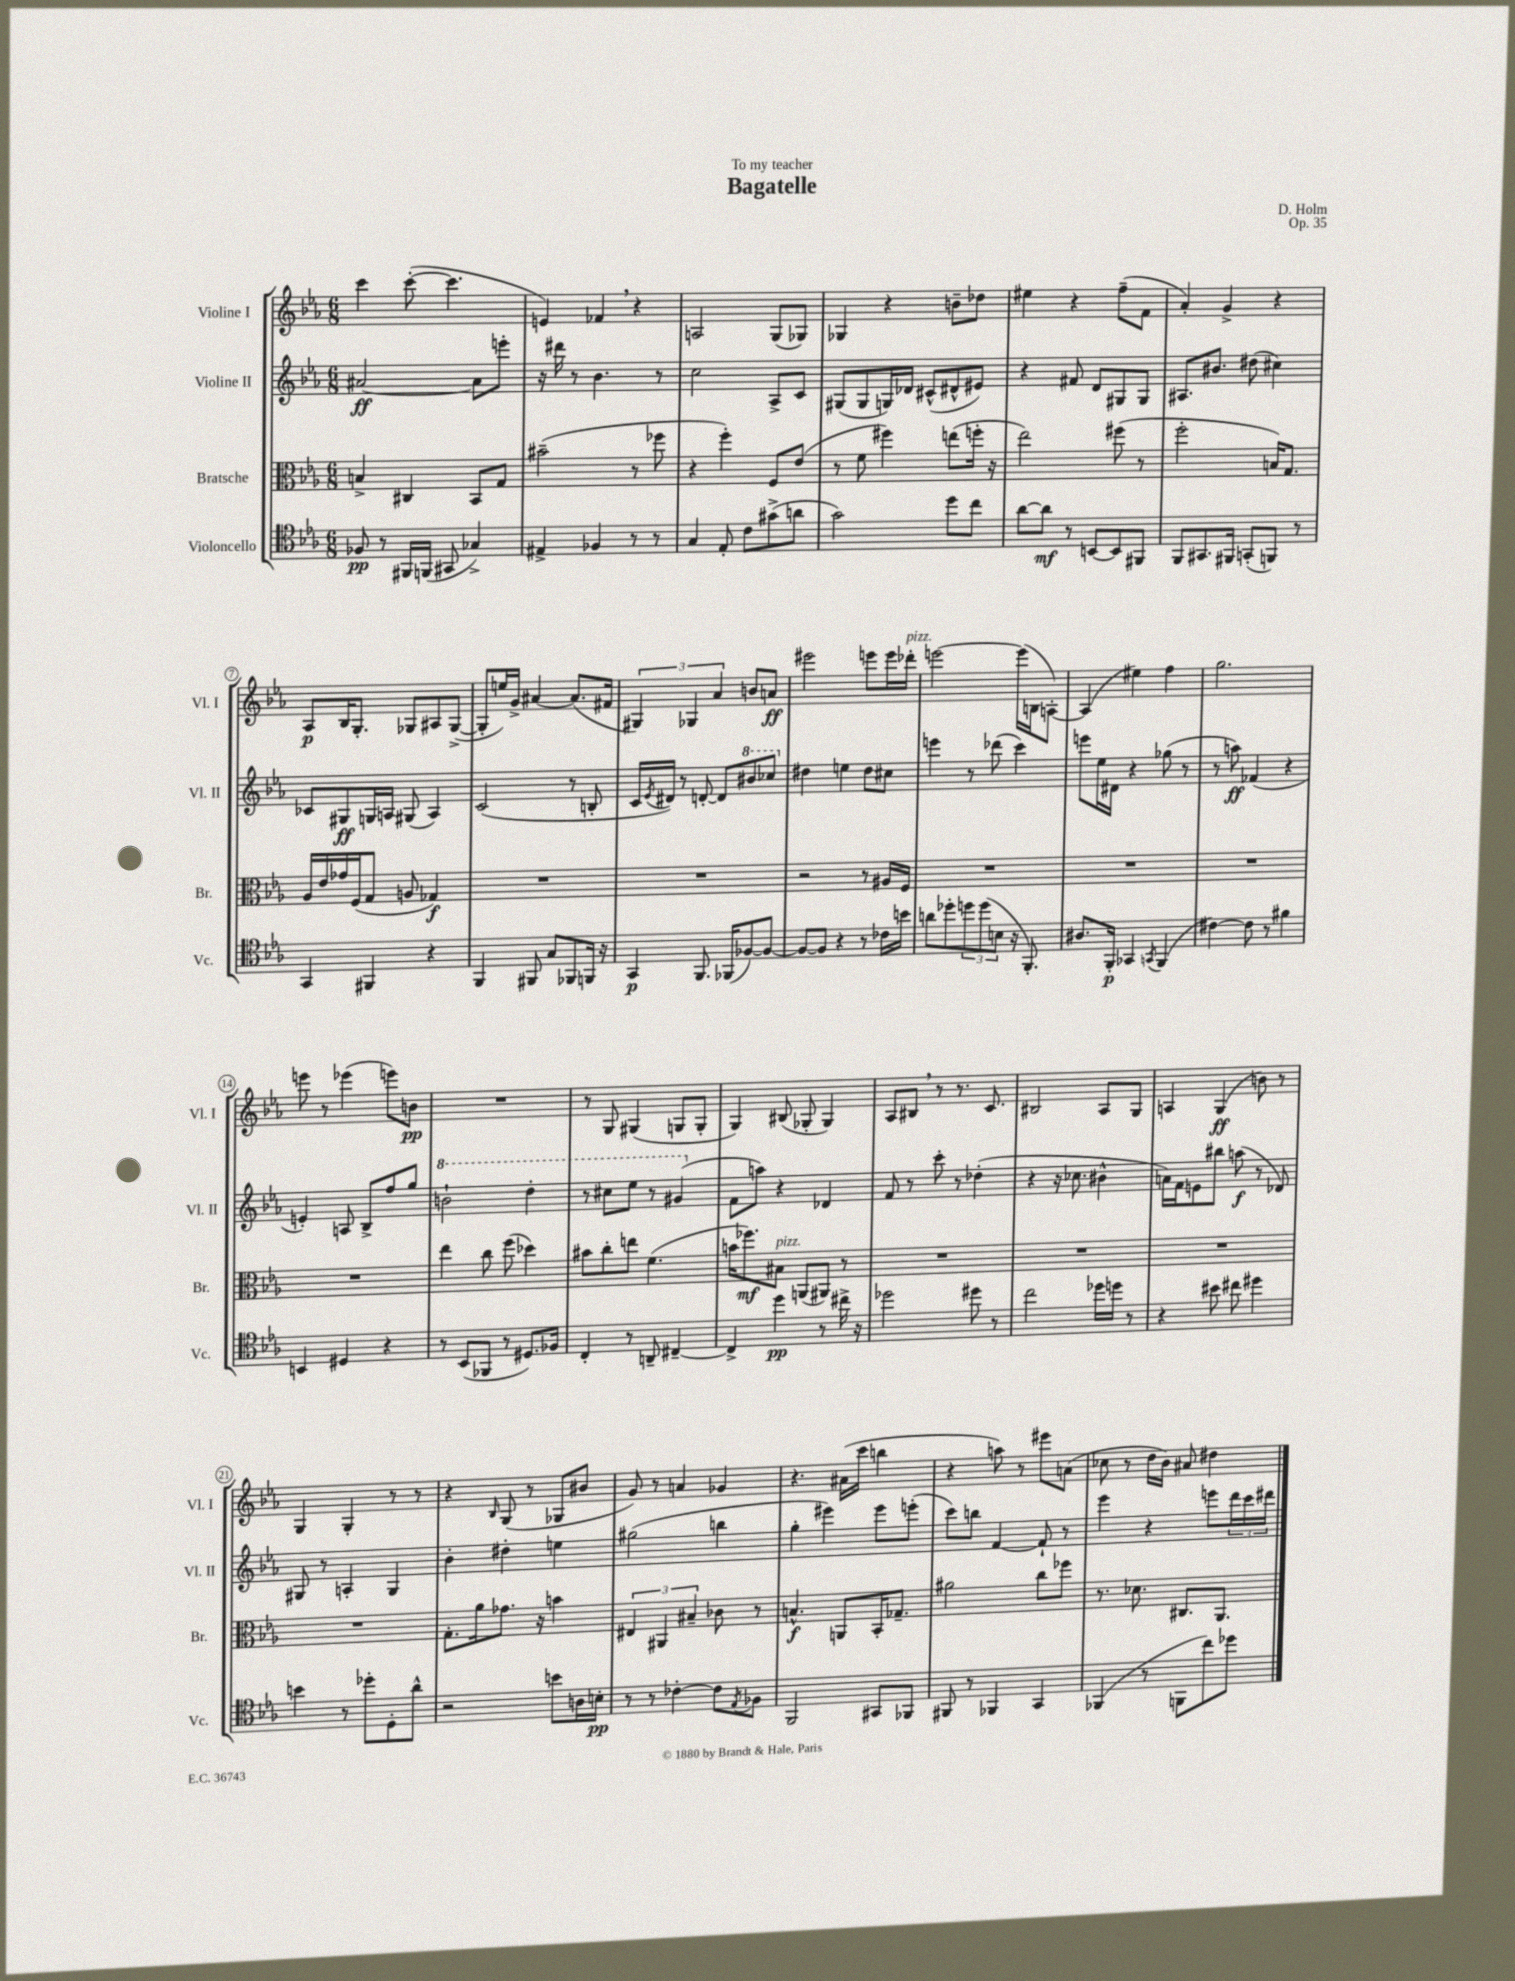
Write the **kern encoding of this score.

**kern	**kern	**kern	**kern
*staff4	*staff3	*staff2	*staff1
*clefC4	*clefC3	*clefG2	*clefG2
*k[b-e-a-]	*k[b-e-a-]	*k[b-e-a-]	*k[b-e-a-]
*M6/8	*M6/8	*M6/8	*M6/8
8F-/	4B^/	[2a#/	4ccc\
8r	.	.	.
16FF#/LL	4C#/	.	([8ccc'\
(16FF/JJ	.	.	.
8GG#/	.	.	4.ccc\]
4G-^/)	8BB-/L	8a#\]L	.
.	8G/J	8eee'\J	.
=	=	=	=
4E#^/	(2b#~\	16r	4e/)
.	.	16ddd#\	.
.	.	8r	.
4F-/	.	4.b-\	4f-/
8r	8r	.	4r
8r	8ff-\	8r	.
=	=	=	=
4G/	4r	2cc\	2A/
8E-'/	4ff'\)	.	.
8c\L	.	.	.
(8g#^\	8F/L	8A-^/L	(8G/L
8a\J	(8e-/J	8c/J	8G-/J)
=	=	=	=
2g\)	8r	(8G#/L	4G-/
.	8f\	8G#/	.
.	4ff#\)	16G/L)	4r
.	.	16d-/JJ	.
.	.	(8c#^^/L	.
8dd\L	(8ee\L	8d#^^/	8b~\L
8cc\J	16ff'\Jk	8e#/J)	8dd-\J
.	16r	.	.
=	=	=	=
[8a-\L	2ee-\)	4r	4ee#\
8a-\]J	.	.	.
8r	.	8f#/	4r
[8BB/L	.	8d/L	.
8BB/]	(8ff#\	8G#/	(8ff~\L
8FF#/J	8r	8G#/J	8f\J
=	=	=	=
8FF/L	2ff'\	8.A#/L	4a-'/)
8.GG#/	.	.	.
.	.	8.b#/J	.
.	.	.	4g^/
16FF#/Jk	.	.	.
(8GG'/L	.	(8dd#\	.
8FF/J)	16B/LK)	4cc#\)	4r
.	8.G/J	.	.
8r	.	.	.
=	=	=	=
4GG/	16A-/LL	8c-/L	8A-/L
.	16e-/	.	.
.	16g-/	8G#/	16B-/K
.	(16F/J	.	8.G'/J
4FF#/	8G/J	16G/L	.
.	.	16A/JJ	.
.	8A/	(8G#/	8G-/L
4r	4G-/)	4A/)	8A#/
.	.	.	([8G-^/J
=	=	=	=
4FF/	2.r	(2c/	8G-'/]L
.	.	.	16ee/L)
.	.	.	16g^/JJ
8FF#/	.	.	[4a#/
8G/L	.	.	.
8FF-/	.	8r	(8.a#/]L
16FF/Jk	.	8B'/	.
16r	.	.	16f#/Jk
=	=	=	=
4GG/	2.r	16c/LL	6G#/)
.	.	8qe-/	.
.	.	16d#/JJ)	.
.	.	8r	.
.	.	.	6G-/
8.FF/	.	[8d'/	.
.	.	.	6a-/
.	.	8d/]L	.
(16FF-/LK	.	.	.
[8F-/)	.	8bb#/	8b/L
8F-/_J	.	8ccc-/J	8a/J
=	=	=	=
8F-/_L	2r	4dd#\	2eee#\
8F-/]J	.	.	.
4r	.	4ee\	.
8r	8r	8dd#\L	8eee\L
16c-\LL	16A#/LL	8cc#\J	16eee\L
16b\JJ	16F/JJ	.	16ddd-'\JJ
=	=	=	=
8a\L	2.r	4eee\	[2eee\
8dd-'\	.	.	.
12dd\	.	8r	.
(12dd\	.	.	.
.	.	(8ddd-\	.
12B\J	.	.	.
16r	.	4ccc\)	(16eee\]LL
8.FF'/)	.	.	16B\J
.	.	.	[8A'\J)
=	=	=	=
8.A#/L	2.r	8eee\L	(4A/]
.	.	16ee-\L	.
16FF'/Jk	.	16d#\JJ	.
4GG-/	.	4r	4ee#\)
8qGG/	.	.	.
(4FF/	.	(8gg-\	4ff\
.	.	8r	.
=	=	=	=
[4c#\)	2.r	8r	2.gg\
.	.	8aa\)	.
8c#\]	.	(4f-/	.
8r	.	.	.
4f#\	.	4r	.
=	=	=	=
4BB/	2.r	4e'/)	8eee\
.	.	.	8r
4D#/	.	8A/	(4eee-\
.	.	8B-^/L	.
4r	.	8ff/	8eee\L)
.	.	8gg/J	8b\J
=	=	=	=
8r	4ee-\	2bb`\	2.r
(8BB-/L	.	.	.
8FF-/J	8cc\	.	.
8r	(8ff\	.	.
8.D#/L)	4dd-\)	4ddd'\	.
16F-/Jk	.	.	.
=	=	=	=
4C'/	8b#\L	8r	8r
.	8cc'\	8ccc#\L	8G/
8r	8ee\J	8eee-\J	(4G#/
8AA~/	(4.f\	8r	.
[4C#~/	.	(4gg#/	8G/L
.	.	.	8G'/J
=	=	=	=
4C#^/]	16b\LK	8f\L	4G/)
.	8.ff-\)	.	.
.	.	8aa\J)	.
4dd\	8B#\J	4r	(8B#/
.	(8AA/L	.	8G-'/
8r	8AA#/J)	4d-/	4G-/)
16cc#^\	8r	.	.
16r	.	.	.
=	=	=	=
2dd-\	2.r	8f/	8A-/L
.	.	8r	8B#/J
.	.	8ccc'\	8r
.	.	8r	8.r
8dd#\	.	(4dd-'\	.
.	.	.	8.c/
8r	.	.	.
=	=	=	=
2cc\	2.r	4r	2B#/
.	.	16r	.
.	.	8.cc-\	.
16dd-\LL	.	4b#^^\	8A-/L
16dd\JJ	.	.	.
8r	.	.	8G/J
=	=	=	=
4r	2.r	16a\LL)	4A/
.	.	16f\J	.
.	.	8e\	.
8b#\	.	8bb#\J	(4G/
8cc#\	.	(8aa\	.
4dd#\	.	8r	8b\)
.	.	8d-/)	8r
=	=	=	=
4b\	2.r	8G#/	4G/
.	.	8r	.
8r	.	4A'/	4G'/
8dd-'\L	.	.	.
8D'\	.	4G#/	8r
8a-^^\J	.	.	8r
=	=	=	=
2r	8.G'\L	4b-'\	4r
.	16a-\k	.	.
.	.	.	16qqB-/
.	8.g-\J	4dd#'\	(8G/
.	.	.	8r
.	16r	.	.
8b\L	4b\	4ee\	8G-/L
16A\L	.	.	8b#/J
16B'\JJ	.	.	.
=	=	=	=
8r	6E#/	(2gg#\	8g/)
8r	.	.	8r
.	6AA#/	.	.
[4c-'\	.	.	4a/
.	6B#~/	.	.
8c-\]L	8c-\	4bb\	4g-/
8qE-/	.	.	.
8F-\J	8r	.	.
=	=	=	=
2FF/	4.B^^/	4gg'\	4.r
.	.	4eee#\)	.
.	8AA/L	.	(16a#\LL
.	.	.	16ccc\JJ
8GG#/L	16BB-'/K	8eee#\L	4bb\
.	8.G-~/J	.	.
8FF-/J	.	(8eee'\J	.
=	=	=	=
8FF#/	2a#\	8ccc\L)	4r
8r	.	8bb\J	.
4FF-/	.	[4f/	8aa\)
.	.	.	8r
4GG/	8cc\L	8f`/]	8eee#\L
.	8ff-\J	8r	(8a\J
=	=	=	=
(4FF-/	8.r	4eee-\	8cc-\
.	.	.	8r
.	8.d-\	.	.
8r	.	4r	16dd\LL
.	.	.	16b-\JJ)
8FF\L	8.C#/L	.	8a#/
8cc\)	.	8eee\L	4dd#\
.	8.AA-/J	.	.
8dd-\J	.	24ddd\L	.
.	.	24ccc\	.
.	.	24ddd#\JJ	.
==	==	==	==
*-	*-	*-	*-
